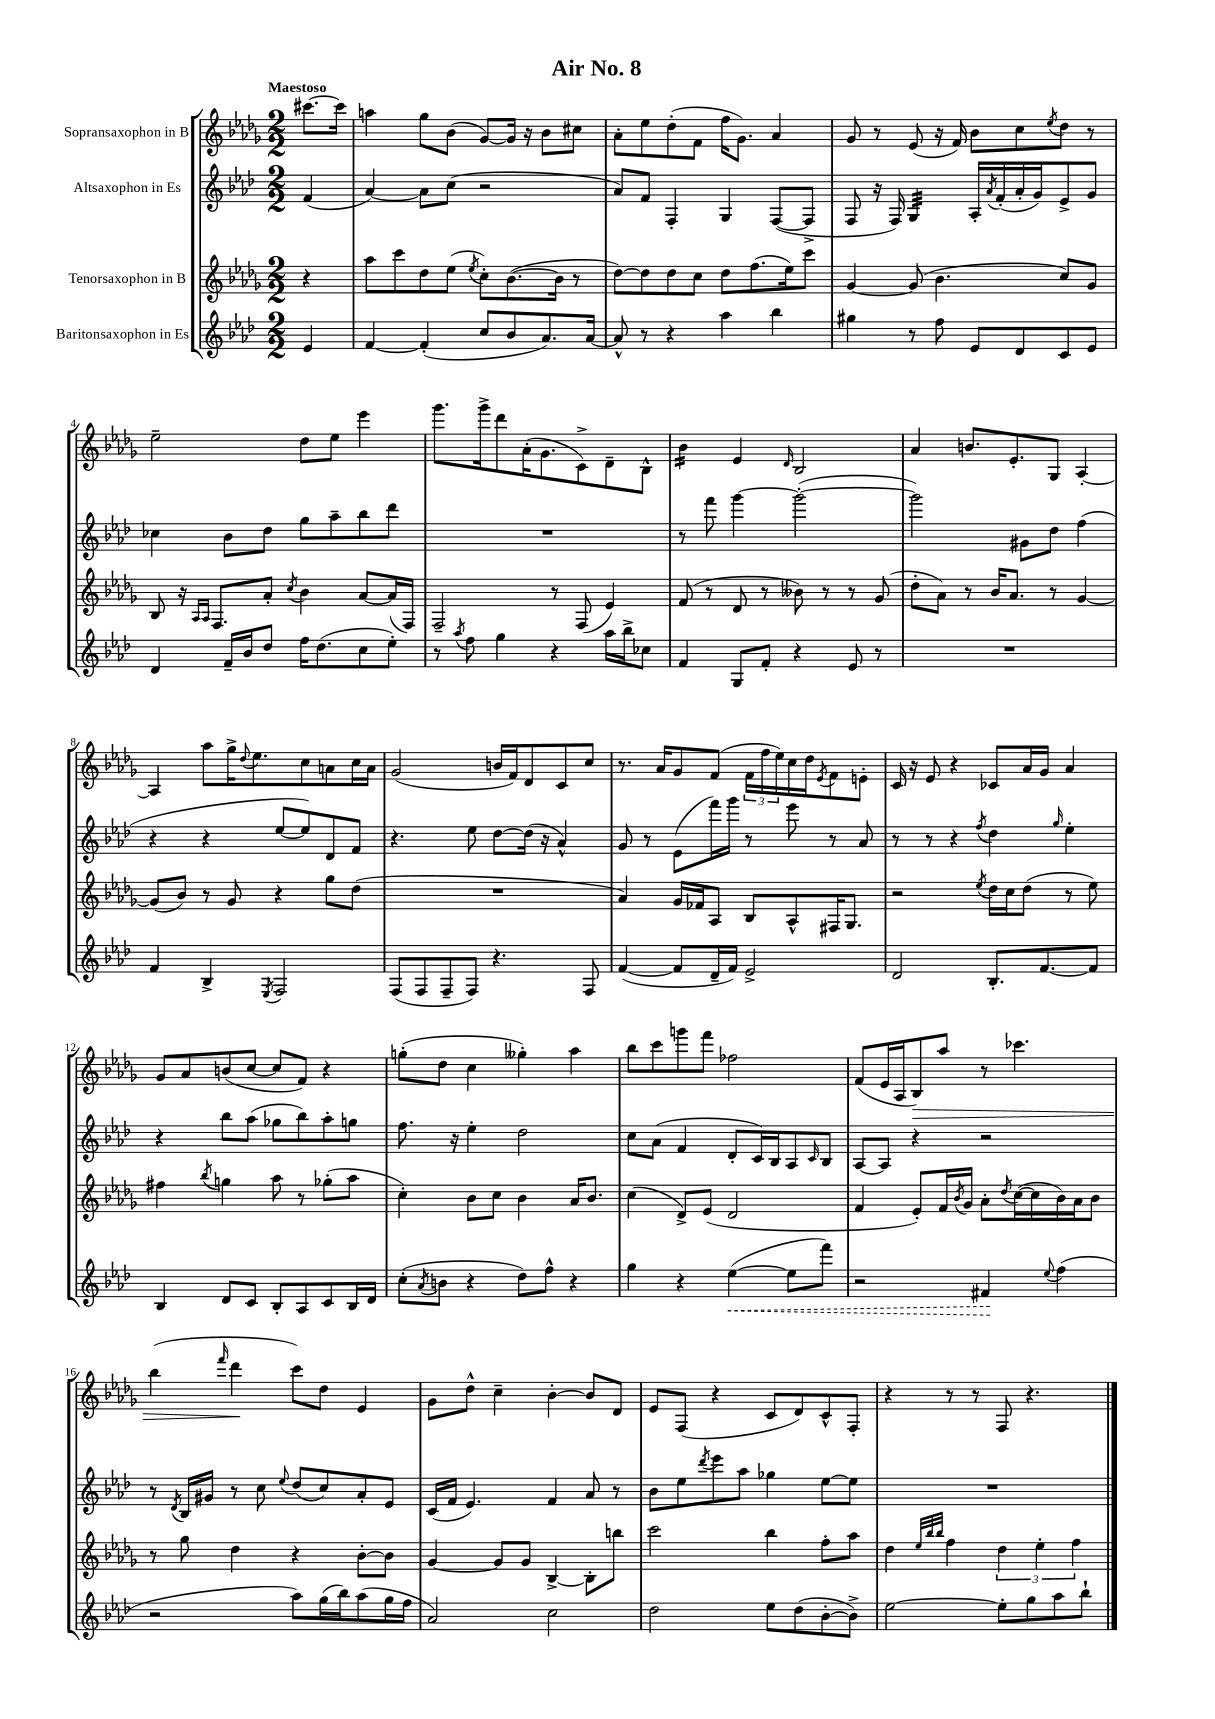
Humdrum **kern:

**kern	**dynam	**kern	**kern	**kern	**dynam
*part4	*part4	*part3	*part2	*part1	*part1
*staff4	*staff4	*staff3	*staff2	*staff1	*staff1
*I"Baritonsaxophon in Es	*	*I"Tenorsaxophon in B	*I"Altsaxophon in Es	*I"Sopransaxophon in B	*
*clefG2	*	*clefG2	*clefG2	*clefG2	*
*k[b-e-a-d-]	*	*k[b-e-a-d-g-]	*k[b-e-a-d-]	*k[b-e-a-d-g-]	*
*M2/2	*	*M2/2	*M2/2	*M2/2	*
=	=	=	=	=	=
!	!	!	!	!LO:TX:a:B:t=Maestoso	!
4e-/	.	4r	(4f/	[8.ccc#X\L	.
.	.	.	.	16ccc#\Jk]	.
=1	=1	=1	=1	=1	=1
[4f/	.	8aa-\L	[4a-/)	4aan\	.
.	.	8ccc\	.	.	.
(4f'/]	.	8dd-\	8a-\L]	8gg-\L	.
.	.	(8ee-\J	(8cc\J	(8b-\J	.
.	.	8qee-/	.	.	.
8cc/L	.	8cc'\L)	2r	[8g-/L)	.
8b-/	.	([8.b-\	.	16g-/Jk]	.
.	.	.	.	16r	.
8.a-/)	.	.	.	8b-\L	.
.	.	16b-\Jk]	.	.	.
.	.	8r	.	8cc#X\J	.
[16a-/Jk	.	.	.	.	.
=2	=2	=2	=2	=2	=2
8a-^^/]	.	[8dd-\L)	8a-/L)	8a-'\L	.
8r	.	8dd-\]	8f/J	8ee-\	.
4r	.	8dd-\	4F'/	(8dd-'\	.
.	.	8cc\J	.	8f\J	.
4aa-\	.	8dd-\L	4G/	16ff\KL	.
.	.	.	.	8.g-\J)	.
.	.	(8.ff\	.	.	.
4bb-\	.	.	([8F/L	4a-/	.
.	.	16ee-\k)	.	.	.
.	.	8ccc\J	8F^/J]	.	.
=3	=3	=3	=3	=3	=3
4gg#X\	.	[4g-/	8F/	8g-/	.
.	.	.	16r	8r	.
.	.	.	16F/)	.	.
*	*	*	*tremolo	*	*
8r	.	(8g-/]	32G/LLL	(8e-/	.
.	.	.	32G/	.	.
.	.	.	32G/	.	.
.	.	.	32G/	.	.
8ff\	.	4.b-\	32G/	16r	.
.	.	.	32G/	.	.
.	.	.	32G/	16f/)	.
.	.	.	32G/JJJ	.	.
*	*	*	*Xtremolo	*	*
8e-/L	.	.	16A-'/LL	8b-\L	.
.	.	.	8qa-/	.	.
.	.	.	(16f'/	.	.
8d-/	.	.	16a-'/	8cc\	.
.	.	.	16g/J)	.	.
.	.	.	.	8qee-/	.
8c/	.	8cc/L)	8e-^/	8dd-\J	.
8e-/J	.	8g-/J	8g/J	8r	.
!!LO:LB:g=z
=4	=4	=4	=4	=4	=4
4d-/	.	8B-/	4cc-X\	2ee-~\	.
.	.	16r	.	.	.
.	.	16qqA-/LL	.	.	.
.	.	16qqA-/JJ	.	.	.
.	.	8.F/L	.	.	.
16f~/LL	.	.	8b-\L	.	.
16b-/J	.	.	.	.	.
8dd-/J	.	8a-'/J	8dd-\J	.	.
.	.	8qcc/	.	.	.
16ff\KL	.	4b-\	8gg\L	8dd-\L	.
(8.dd-\	.	.	.	.	.
.	.	.	8aa-~\	8ee-\J	.
8cc\	.	[8a-/L	8bb-\	4eee-\	.
8ee-'\J)	.	(16a-/L]	8ddd-\J	.	.
.	.	16F/JJ)	.	.	.
=5	=5	=5	=5	=5	=5
8r	.	2F~/	1r	8.ggg-\L	.
8qaa-/	.	.	.	.	.
8ff\	.	.	.	.	.
.	.	.	.	16ggg-^\k	.
4gg\	.	.	.	8ddd-\	.
.	.	.	.	(16a-'\K	.
.	.	.	.	8.g-\	.
4r	.	8r	.	.	.
.	.	(8F/	.	8c^\)	.
16aa-\LL	.	4e-/)	.	8d-~\	.
16bb-^\J	.	.	.	.	.
8cc-X\J	.	.	.	8B-^^\J	.
=6	=6	=6	=6	=6	=6
*	*	*	*	*tremolo	*
4f/	.	(8f/	8r	16b-\LL	.
.	.	.	.	16b-\	.
.	.	8r	8fff\	16b-\	.
.	.	.	.	16b-\JJ	.
*	*	*	*	*Xtremolo	*
8G/L	.	8d-/	[4ggg\	4e-/	.
8f'/J	.	8r	.	.	.
.	.	.	.	16qqd-/	.
4r	.	8b--X\)	(2ggg'\_	2B-/	.
.	.	8r	.	.	.
8e-/	.	8r	.	.	.
8r	.	(8g-/	.	.	.
=7	=7	=7	=7	=7	=7
1r	.	8dd-'\L	2ggg\])	4a-/	.
.	.	8a-\J)	.	.	.
.	.	8r	.	8.bn/L	.
.	.	16b-/KL	.	.	.
.	.	8.a-/J	.	8.e-'/	.
.	.	.	8g#X\L	.	.
.	.	8r	8dd-\J	8G-/J	.
.	.	[4g-/	(4ff\	[4A-'/	.
!!LO:LB:g=z
=8	=8	=8	=8	=8	=8
4f/	.	(8g-/L]	4r	4A-/]	.
.	.	8b-/J)	.	.	.
4B-^/	.	8r	4r	8aa-\L	.
.	.	8g-/	.	16gg-^\K	.
.	.	.	.	8qqdd-/	.
.	.	.	.	8.ee-\	.
8qE-/	.	.	.	.	.
2F/	.	4r	[8ee-/L	.	.
.	.	.	8ee-/])	8cc\	.
.	.	8gg-\L	8d-/	8an\	.
.	.	(8dd-\J	8f/J	16cc\L	.
.	.	.	.	16a\JJ	.
=9	=9	=9	=9	=9	=9
(8F/L	.	1r	4.r	(2g-/	.
8F/	.	.	.	.	.
8F~/	.	.	.	.	.
8F/J)	.	.	8ee-\	.	.
4.r	.	.	[8dd-\L	16bn/LL	.
.	.	.	.	16f/J)	.
.	.	.	(16dd-\Jk]	8d-/	.
.	.	.	16r	.	.
.	.	.	4a-^^/)	8c/	.
8F/	.	.	.	8cc/J	.
=10	=10	=10	=10	=10	=10
([4f/	.	4a-/)	8g/	8.r	.
.	.	.	8r	.	.
.	.	.	.	16a-/KL	.
8f/L]	.	16g-/LL	(8e-\L	8g-/	.
.	.	16f-X/J	.	.	.
16d-~/L	.	8A-/J	16fff\L)	(8f/J	.
16f/JJ)	.	.	16ggg\JJ	.	.
2e-^/	.	8B-/L	8r	24f\LL	.
.	.	.	.	24ff\	.
.	.	.	.	24ee-\)	.
.	.	8A-^^/	8eee-\	16cc\	.
.	.	.	.	16dd-\J	.
.	.	.	.	8qe-/	.
.	.	16F#X/K	8r	8f\	.
.	.	8.G-/J	.	.	.
.	.	.	8a-/	8en'\J	.
=11	=11	=11	=11	=11	=11
2d-/	.	2r	8r	16c/	.
.	.	.	.	16r	.
.	.	.	8r	8e-/	.
.	.	.	4r	4r	.
.	.	8qee-/	8qff/	.	.
8.B-'/L	.	16dd-\LL	4dd-\	8c-X/L	.
.	.	16cc\J	.	.	.
.	.	(8dd-\J	.	16a-/L	.
[8.f/	.	.	.	16g-/JJ	.
.	.	.	16qqgg/	.	.
.	.	8r	4ee-'\	4a-/	.
8f/J]	.	8ee-\)	.	.	.
!!LO:LB:g=z
=12	=12	=12	=12	=12	=12
4B-/	.	4ff#X\	4r	8g-/L	.
.	.	.	.	8a-/	.
.	.	8qbb-/	.	.	.
8d-/L	.	4ggn\	8bb-\L	(8bn/	.
8c/J	.	.	(8aa-\J	[8cc/J	.
8B-'/L	.	8aa-\	8gg-X\L	8cc/L]	.
8A-/	.	8r	8bb-\)	8f/J)	.
8c/	.	(8gg-X'\L	8aa-'\	4r	.
16B-/L	.	8aa-\J	8ggn\J	.	.
16d-/JJ	.	.	.	.	.
=13	=13	=13	=13	=13	=13
(8cc'\L	.	4cc'\)	8.ff\	(8ggn'\L	.
8qa-/	.	.	.	.	.
8bn\J	.	.	.	8dd-\J	.
.	.	.	16r	.	.
4r	.	8b-\L	4ee-'\	4cc\	.
.	.	8cc\J	.	.	.
8dd-\L)	.	4b-\	2dd-\	4gg--X'\)	.
8ff^^\J	.	.	.	.	.
4r	.	16a-/KL	.	4aa-\	.
.	.	8.b-/J	.	.	.
=14	=14	=14	=14	=14	=14
4gg\	.	(4cc\	8cc\L	8bb-\L	.
.	.	.	(8a-\J	8ccc\	.
4r	.	8d-^/L)	4f/	8gggn\	.
.	.	(8e-/J	.	8fff\J	.
!	!LO:HP:b	!	!	!	!
([4ee-\	<	2d-/	8d-'/L	2ff-X\	.
.	.	.	16c/L)	.	.
.	.	.	16B-/J	.	.
8ee-\L]	.	.	8A-/	.	.
.	.	.	16qqc/	.	.
8fff\J)	.	.	8B-/J	.	.
=15	=15	=15	=15	=15	=15
2r	.	4f/	[8A-/L	(8f/L	.
.	.	.	8A-/J]	16e-/L	.
.	.	.	.	16A-/J	.
!	!	!	!	!	!LO:HP:b
.	.	8e-'/L)	4r	8B-/)	>
.	.	16f/L	.	8aa-/J	.
.	.	8qb-/	.	.	.
.	.	16g-/JJ	.	.	.
4f#X/	.	8a-'\L	2r	8r	.
.	.	8qdd-/	.	.	.
.	.	([16cc\L	.	4.ccc-X\	.
.	.	16cc\]	.	.	.
8qqee-/	.	.	.	.	.
(4ff\	[	16b-\)	.	.	.
.	.	16a-\J	.	.	.
.	.	8b-\J	.	.	.
!!LO:LB:g=z
=16	=16	=16	=16	=16	=16
2r	.	8r	8r	(4bb-\	.
.	.	.	8qd-/	.	.
.	.	8gg-\	16B-/LL	.	.
.	.	.	16g#X/JJ	.	.
.	.	.	.	16qqfff/	.
.	.	4dd-\	8r	4ddd-\	.
.	.	.	8cc\	.	.
.	.	.	8qqee-/	.	.
8aa-\L)	.	4r	(8dd-/L	8ccc\L)	]
(16gg\L	.	.	8cc/)	8dd-\J	.
16bb-\J)	.	.	.	.	.
(8aa-\	.	[8b-'\L	8a-'/	4e-/	.
16gg\L	.	8b-\J]	8e-/J	.	.
16ff\JJ	.	.	.	.	.
=17	=17	=17	=17	=17	=17
2a-/)	.	[4g-/	(16c/LL	8g-\L	.
.	.	.	16f/JJ	.	.
.	.	.	4.e-/)	8dd-^^\J	.
.	.	8g-/L]	.	4cc~\	.
.	.	8g-/J	.	.	.
2cc\	.	[4B-^/	4f/	[4b-'\	.
.	.	8B-'\L]	8a-/	8b-/L]	.
.	.	8bbn\J	8r	8d-/J	.
=18	=18	=18	=18	=18	=18
2dd-\	.	2ccc\	8b-\L	8e-/L	.
.	.	.	8ee-\	(8F/J	.
.	.	.	8qddd-/	.	.
.	.	.	8eee-\	4r	.
.	.	.	8aa-\J	.	.
8ee-\L	.	4bb-\	4gg-X\	8c/L	.
(8dd-\	.	.	.	8d-/)	.
[8b-'\	.	8ff'\L	[8ee-\L	8c^^/	.
8b-^\J])	.	8aa-\J	8ee-\J]	8F'/J	.
=19	=19	=19	=19	=19	=19
[2ee-\	.	4dd-\	1r	4r	.
.	.	32qqee-/LLL	.	.	.
.	.	32qqbb-/	.	.	.
.	.	32qqbb-/JJJ	.	.	.
.	.	4ff\	.	8r	.
.	.	.	.	8r	.
8ee-'\L]	.	6dd-\	.	8F/	.
8gg\	.	.	.	4.r	.
.	.	6ee-'\	.	.	.
8aa-\	.	.	.	.	.
.	.	6ff\	.	.	.
8bb-`\J	.	.	.	.	.
==	==	==	==	==	==
*-	*-	*-	*-	*-	*-
